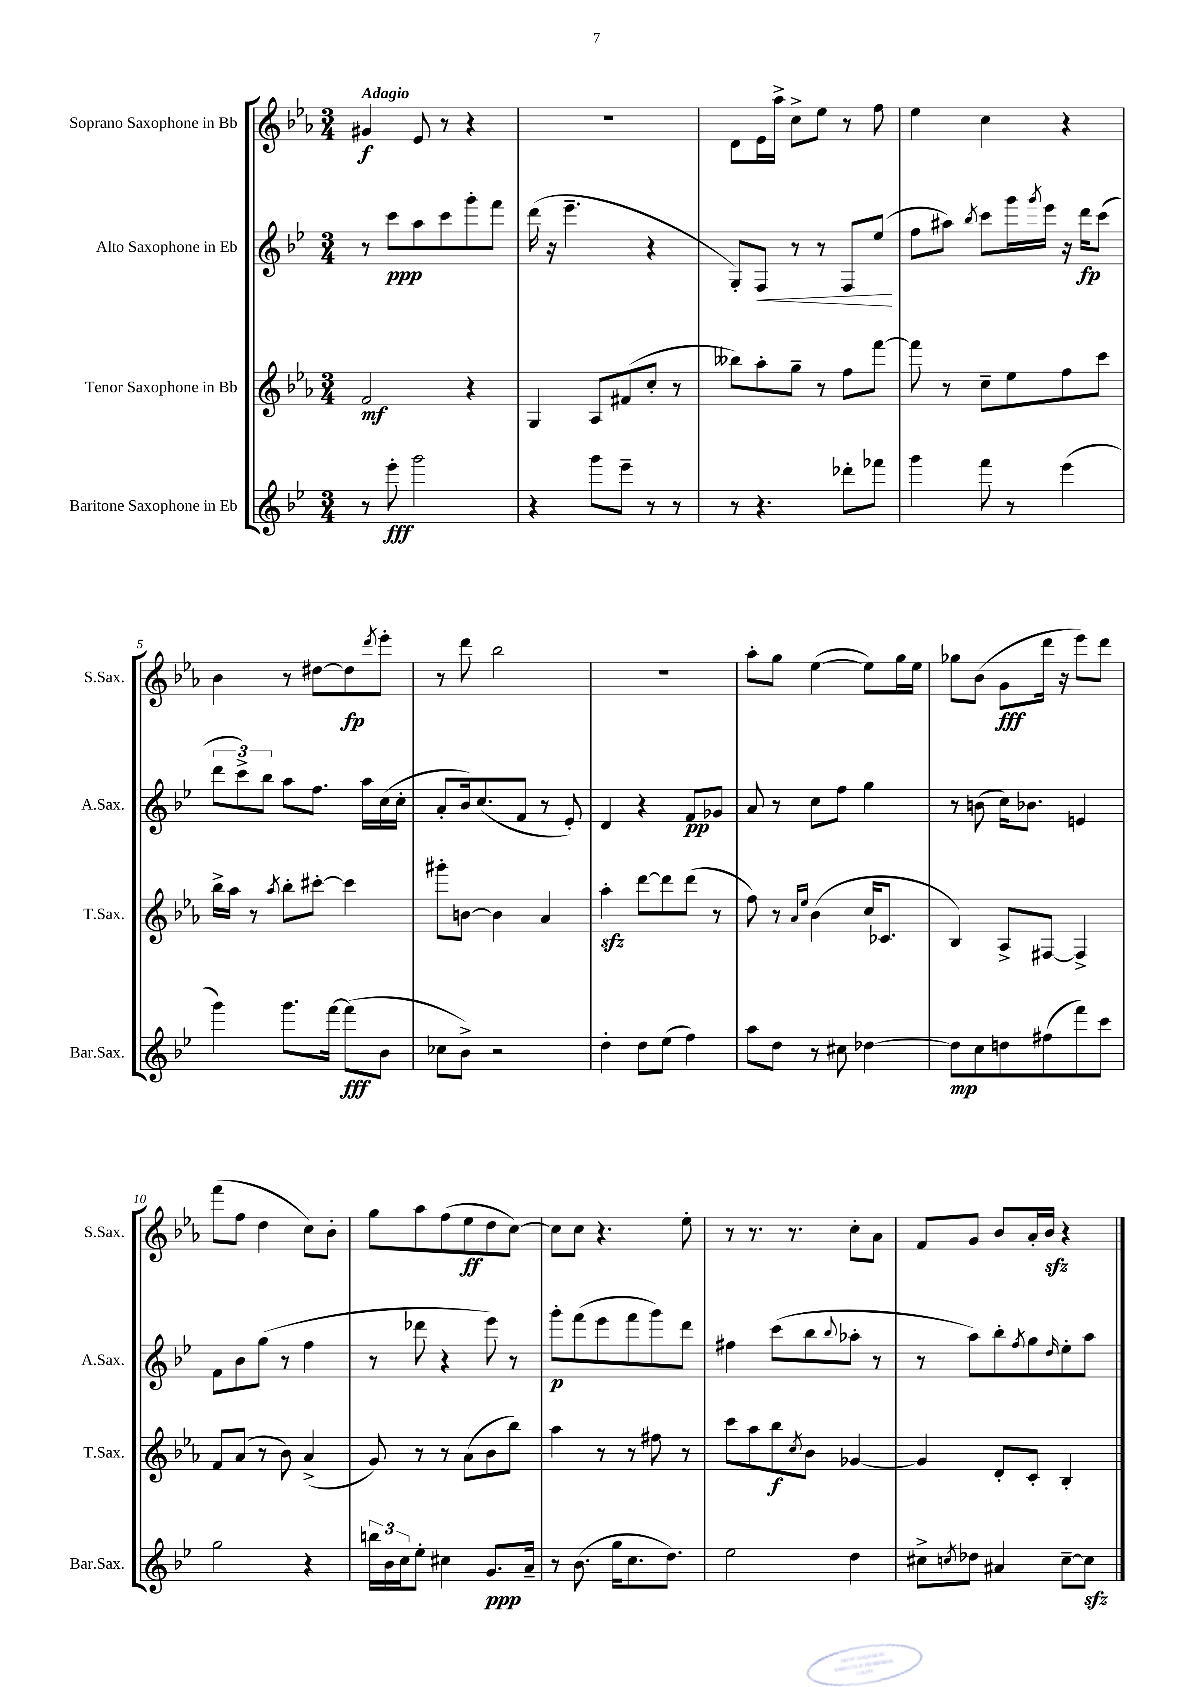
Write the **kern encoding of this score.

**kern	**kern	**kern	**kern
*staff4	*staff3	*staff2	*staff1
*clefG2	*clefG2	*clefG2	*clefG2
*k[b-e-]	*k[b-e-a-]	*k[b-e-]	*k[b-e-a-]
*M3/4	*M3/4	*M3/4	*M3/4
8r	2f	8r	4g#
8eee-'	.	8ccc	.
2ggg	.	8aa	8e-
.	.	8ccc	8r
.	4r	8ggg'	4r
.	.	8fff	.
=	=	=	=
4r	4G	(16ddd	2.r
.	.	16r	.
.	.	4.eee-~	.
8ggg	8A-	.	.
8eee-~	(8f#	.	.
8r	8cc'	4r	.
8r	8r	.	.
=	=	=	=
8r	8bb--)	8G')	8d
4.r	8aa-'	8F	16e-
.	.	.	16aa-^
.	8gg~	8r	8cc^
.	8r	8r	8ee-
8ddd-'	8ff	8F	8r
8fff-	[8fff	(8ee-	8ff
=	=	=	=
4ggg	8fff]	8ff	4ee-
.	8r	8aa#)	.
.	.	8qbb-	.
8fff	8cc~	8ccc	4cc
8r	8ee-	16ggg	.
.	.	8qggg	.
.	.	16eee-	.
(4eee-	8ff	16r	4r
.	.	16ddd	.
.	8ccc	(8ccc	.
=	=	=	=
4ggg)	16bb-^	12ddd	4b-
.	16aa-	.	.
.	.	12ccc^)	.
.	8r	.	.
.	.	12bb-	.
.	8qaa-	.	.
8.ggg	8bb-'	8aa	8r
.	[8ccc#'	8.ff	[8dd#
[16fff	.	.	.
(8fff]	4ccc#]	.	8dd#]
.	.	16aa	.
.	.	.	8qddd
8b-	.	(16cc	8eee-'
.	.	16cc'	.
=	=	=	=
8cc-	8ggg#'	8a'	8r
8b-^)	[8b	16b-)	8ddd
.	.	(8.cc	.
2r	4b]	.	2bb-
.	.	8f	.
.	4a-	8r	.
.	.	8e-')	.
=	=	=	=
4dd'	4aa-'	4d	2.r
8dd	[8ddd	4r	.
(8ee-	8ddd]	.	.
4ff)	(8ddd	8f	.
.	8r	8g-	.
=	=	=	=
8aa	8ff)	8a	8aa-'
8dd	8r	8r	8gg
.	16qqa-	.	.
.	16qqee-	.	.
8r	(4b-	8cc	([4ee-
8cc#	.	8ff	.
[4dd-	16cc	4gg	8ee-])
.	8.c-	.	.
.	.	.	16gg
.	.	.	16ee-
=	=	=	=
8dd-]	4B-)	8r	8gg-
8cc	.	(8b	(8b-
8dd	8A-^	16cc)	8g
.	.	8.b-	.
(8ff#	[8F#	.	16ddd
.	.	.	16r
8fff)	4F#^]	4e	8eee-)
8ccc	.	.	8ddd
=	=	=	=
2gg	8f	8f	(8fff
.	(8a-	8b-	8ff
.	8r	(8gg	4dd
.	8b-)	8r	.
4r	(4a-^	4ff	8cc)
.	.	.	8b-'
=	=	=	=
24bb	8g)	8r	8gg
24b-	.	.	.
24cc	.	.	.
8ee-'	8r	8ddd-	8aa-
4cc#	8r	4r	(8ff
.	(8a-	.	8ee-
8.g	8b-	8eee-)	8dd
.	8bb-)	8r	[8cc)
16a~	.	.	.
=	=	=	=
8r	4aa-	8ggg'	8cc]
(8.b-	.	(8fff	8cc
.	8r	8eee-	4.r
16gg	.	.	.
8.cc	8r	8fff	.
.	8ff#	8ggg)	.
8.dd)	.	.	.
.	8r	8ddd	8ee-'
=	=	=	=
2ee-	8ccc	4ff#	8r
.	8aa-	.	8.r
.	8bb-	(8ccc	.
.	.	.	8.r
.	8qcc	.	.
.	8b-	8bb-	.
.	.	8qqbb-	.
4dd	[4g-	8aa-'	8cc'
.	.	8r	8a-
=	=	=	=
8cc#^	4g-]	8r	8f
8qcc	.	.	.
8dd-	.	8aa)	8g
4a#	8d'	8bb-'	8b-
.	.	8qff	.
.	8c'	8gg	16a-'
.	.	.	16b-
.	.	16qqdd	.
[8cc~	4B-'	8ee-'	4r
8cc]	.	8aa	.
==	==	==	==
*-	*-	*-	*-
